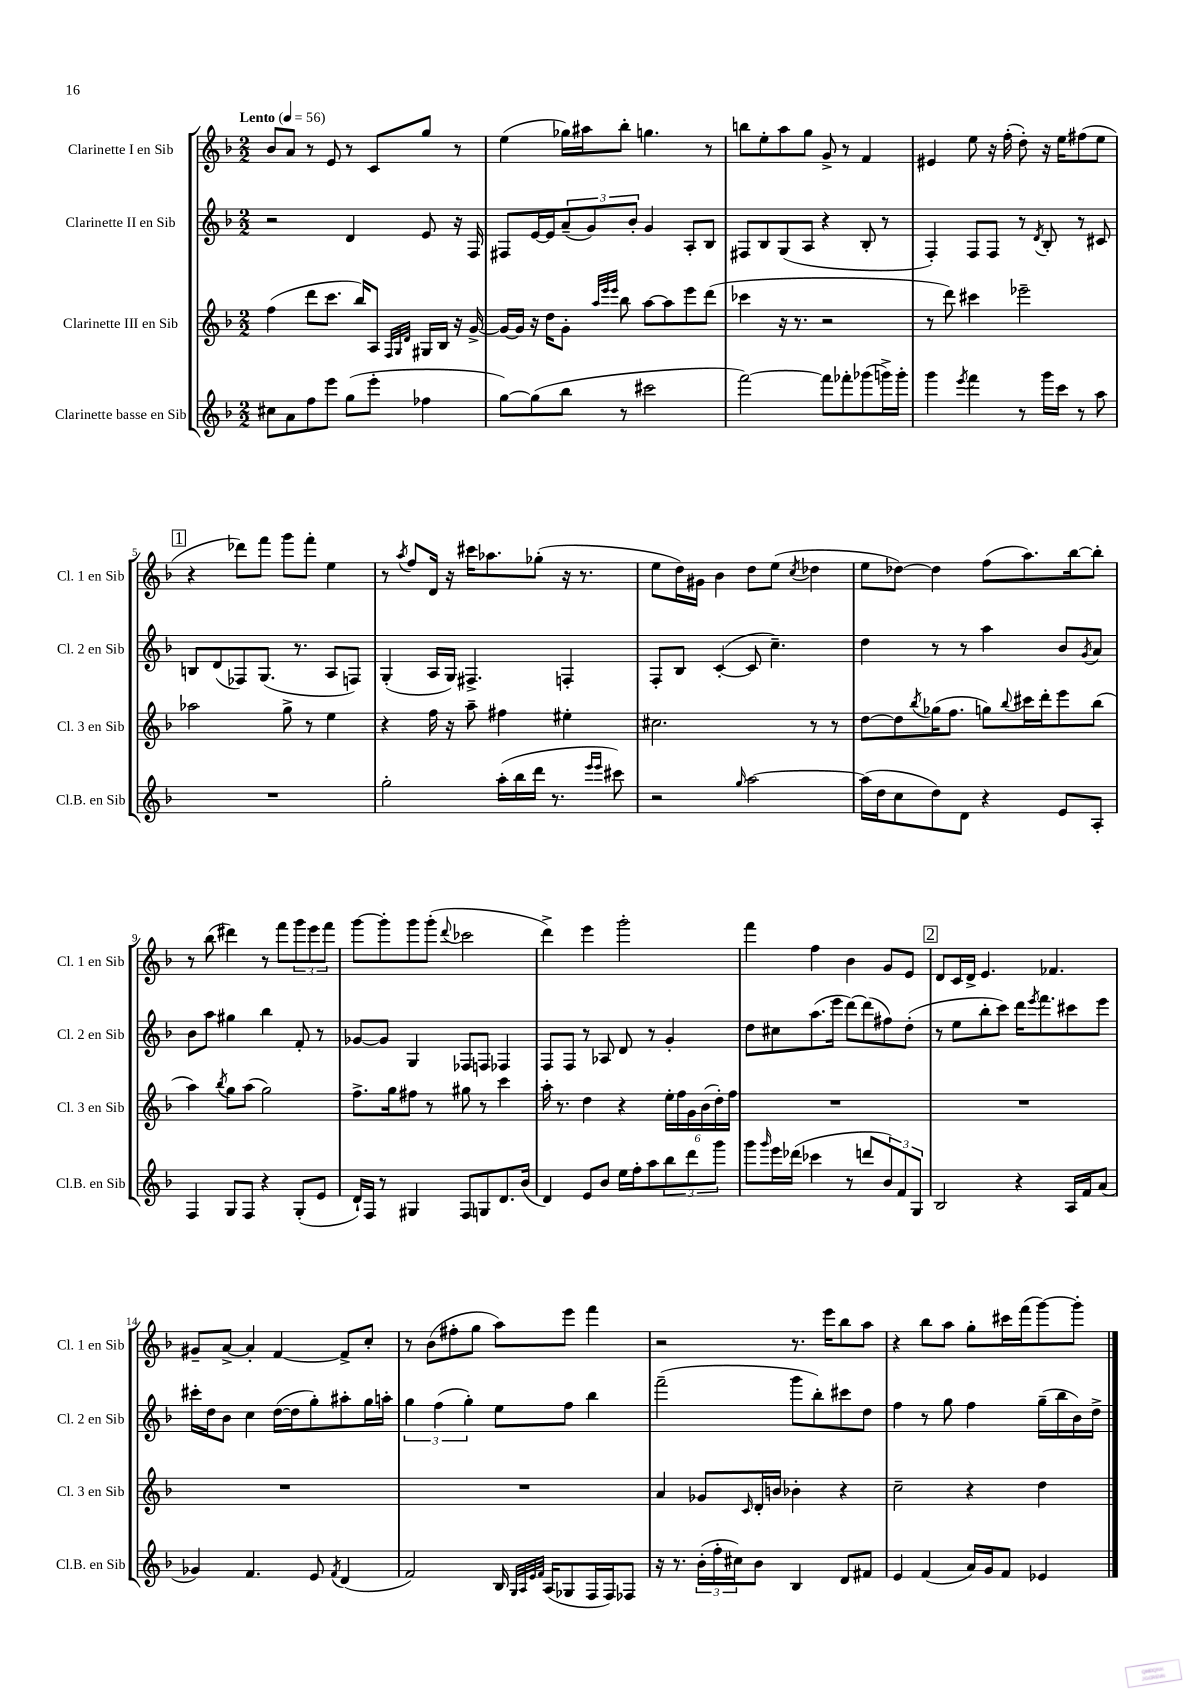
<<
\new StaffGroup <<
\new Staff = "s0" \with { instrumentName = "Clarinette I en Sib" shortInstrumentName = "Cl. 1 en Sib" } {
    \clef treble \key f \major \numericTimeSignature \time 2/2 \tempo "Lento" 4 = 56
    bes'8 a'8 r8 e'8 r8 c'8 g''8 r8 |
    e''4( ges''16) ais''16 bes''8-. g''4. r8 |
    b''8 e''8-. a''8 g''8 g'8-> r8 f'4 |
    eis'4 e''8 r16 f''16-.( d''8-.) r16 e''16 fis''8( e''8 |
    \mark \markup { \box "1" } r4 des'''8) f'''8 g'''8 f'''8-. e''4 |
    r8 \acciaccatura { a''8 } f''8 d'16 r16 cis'''16 aes''8. ges''8-.( r16 r8. |
    e''8 d''16) gis'16 bes'4 d''8 e''8( \acciaccatura { c''8 } des''4 |
    e''8 des''8~) des''4 f''8( a''8.) bes''16~ bes''8-. |
    r8 bes''8( dis'''4) r8 f'''8 \tuplet 3/2 { g'''8 e'''8 f'''8 } |
    g'''8~ g'''8-. g'''8 g'''8-.( \appoggiatura { d'''8 } ces'''2 |
    d'''4->) e'''4 g'''2-. |
    f'''4 f''4 bes'4 g'8 e'8 |
    \mark \markup { \box "2" } d'8 c'16 d'16-> e'4. fes'4. |
    gis'8-- a'8~-> a'4-. f'4~ f'8-> c''8-. |
    r8 bes'8( fis''8-. g''8 a''8) e'''8 f'''4 |
    r2 r8. e'''16 bes''8 a''8 |
    r4 bes''8 a''8 g''8-. cis'''16 f'''16( g'''8~) g'''8-. \bar "|." |
}
\new Staff = "s1" \with { instrumentName = "Clarinette II en Sib" shortInstrumentName = "Cl. 2 en Sib" } {
    \clef treble \key f \major \numericTimeSignature \time 2/2
    r2 d'4 e'8 r16 f16 |
    fis8 e'16~ e'16 \tuplet 3/2 { a'8--( g'8) bes'8-. } g'4 a8-. bes8 |
    fis8 bes8 g8( a8 r4 bes8-. r8 |
    f4-.) f8 f8 r8 \acciaccatura { d'8 } bes8-. r8 cis'8 |
    \mark \markup { \box "1" } b8 d'8( fes8) g8.( r8. a8 f8) |
    g4-.( a16 g16) fis4.-> f4-. |
    f8-. bes8 c'4~-.( c'8 c''4.--) |
    d''4 r8 r8 a''4 bes'8 \acciaccatura { g'8 } a'8 |
    bes'8 a''8 gis''4 bes''4 f'8-. r8 |
    ges'8~ ges'8 g4 fes8 f8 fes4 |
    f8 f8 r8 aes8 d'8 r8 g'4-. |
    d''8 cis''8 a''8.( e'''16 d'''8~) d'''8( fis''8) d''8-.( |
    \mark \markup { \box "2" } r8 e''8 bes''8-. c'''8) d'''16 \acciaccatura { e'''8 } f'''8. cis'''8 e'''8 |
    cis'''16-. d''16 bes'8 c''4 d''16~( d''16 g''8-.) ais''8-. g''16 a''16-. |
    \tuplet 3/2 { g''4 f''4( g''4-.) } e''8 f''8 bes''4 |
    f'''2--( g'''8 bes''8-.) cis'''8 d''8 |
    f''4 r8 g''8 f''4 g''16--( bes''16 bes'16) d''16-> \bar "|." |
}
\new Staff = "s2" \with { instrumentName = "Clarinette III en Sib" shortInstrumentName = "Cl. 3 en Sib" } {
    \clef treble \key f \major \numericTimeSignature \time 2/2
    f''4( d'''8 c'''8. bes''16) a8 \grace { f32 g32 d'32 } gis16 bes16 r16 g'16~-> |
    g'16~ g'16 r16 d''16 g'8-. \grace { a''32 e'''32 e'''32 } bes''8 a''8~ a''8 e'''8 d'''8( |
    ces'''4 r16 r8. r2 |
    r8 d'''8) cis'''4 ees'''2-- |
    \mark \markup { \box "1" } aes''2 g''8-> r8 e''4 |
    r4 f''16 r16 a''8-- fis''4 eis''4-. |
    cis''2. r8 r8 |
    d''8~ d''8 \acciaccatura { bes''8 } ges''16( f''8. g''8) \appoggiatura { bes''8 } cis'''16 d'''16-. e'''8 bes''8( |
    a''4) \acciaccatura { bes''8 } g''8 a''8( g''2) |
    f''8.-> g''16 fis''8 r8 gis''8 r8 c'''4 |
    a''16-. r8. d''4 r4 \tuplet 6/4 { e''16-. f''16 g'16 bes'16( d''16-.) f''16 } |
    R1 |
    \mark \markup { \box "2" } R1 |
    R1 |
    R1 |
    a'4 ges'8 \grace { c'16 } d'16-. b'16 bes'4-. r4 |
    c''2-- r4 d''4 \bar "|." |
}
\new Staff = "s3" \with { instrumentName = "Clarinette basse en Sib" shortInstrumentName = "Cl.B. en Sib" } {
    \clef treble \key f \major \numericTimeSignature \time 2/2
    cis''8 a'8 f''8 e'''8 g''8( e'''8-. fes''4 |
    g''8~) g''8( bes''8 r8 cis'''2 |
    f'''2~) f'''8 fes'''8-. ges'''8( g'''16->) g'''16-. |
    g'''4 \acciaccatura { e'''8 } f'''4 r8 g'''16 c'''16 r8 a''8 |
    \mark \markup { \box "1" } R1 |
    g''2-. a''16-.( bes''16 d'''16 r8. \grace { e'''16 e'''16 } cis'''8) |
    r2 \grace { g''16 } a''2~ |
    a''16( d''16 c''8 d''8) d'8 r4 e'8 a8-. |
    f4 g8 f8 r4 g8-.( e'8 |
    d'16-!) f16 r8 gis4 f8 g8 d'8. bes'16( |
    d'4) e'8 bes'8 e''16 f''16-. a''8 \tuplet 3/2 { bes''8 d'''8 g'''8 } |
    g'''8 \grace { g'''16 } e'''16 des'''16( ces'''4 r8 d'''8 \tuplet 3/2 { bes'8) f'8 g8 } |
    \mark \markup { \box "2" } bes2 r4 a16 f'16 a'8( |
    ges'4) f'4. e'8 \acciaccatura { f'8 } d'4( |
    f'2) bes16 \grace { g32 a32 e'32 f'32 } a16( ges8 f16 f16) fes8 |
    r16 r8. \tuplet 3/2 { bes'16-.( f''16-. cis''16) } bes'8 bes4 d'8 fis'8 |
    e'4 f'4( a'16) g'16 f'8 ees'4 \bar "|." |
}
>>
>>
